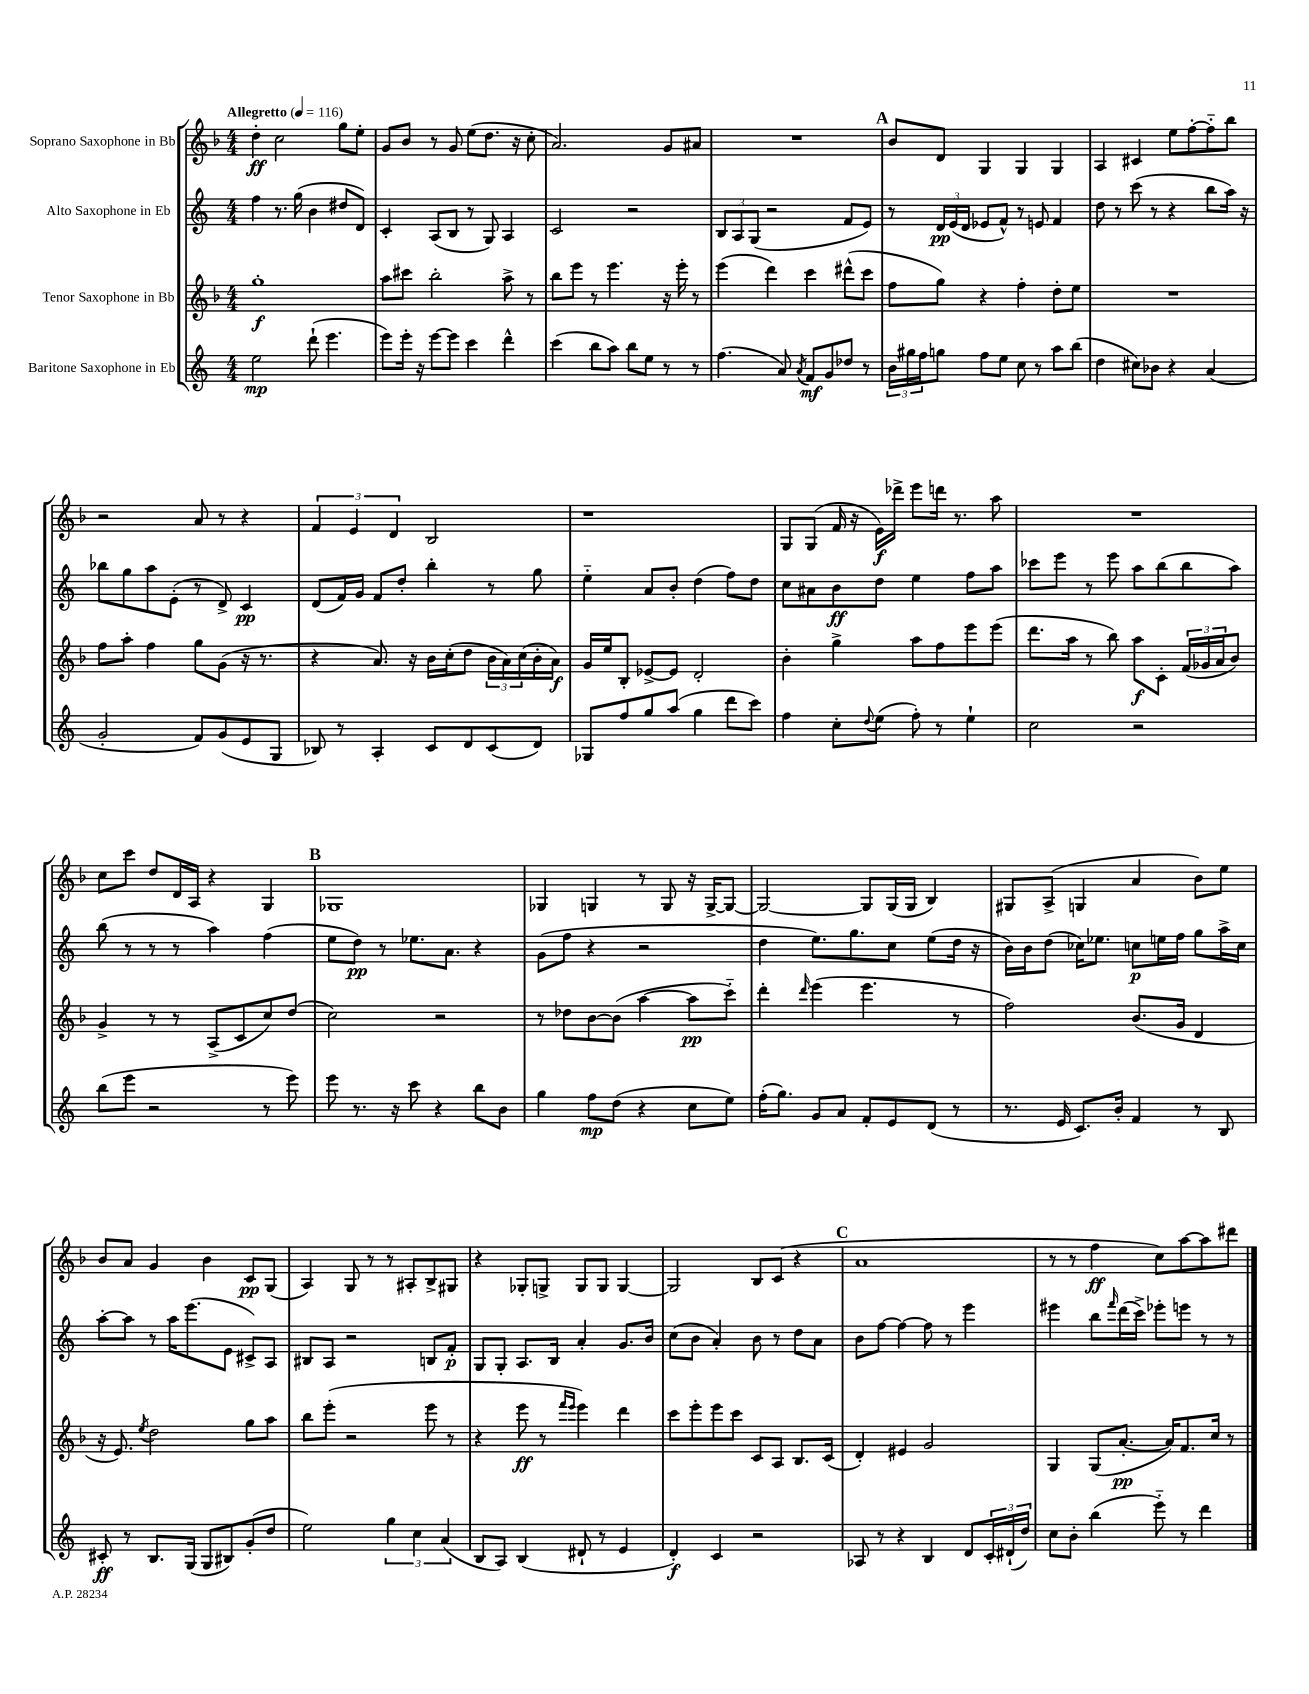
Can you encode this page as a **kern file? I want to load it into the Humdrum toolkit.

**kern	**dynam	**kern	**dynam	**kern	**dynam	**kern	**dynam
*part4	*part4	*part3	*part3	*part2	*part2	*part1	*part1
*staff4	*staff4	*staff3	*staff3	*staff2	*staff2	*staff1	*staff1
*I"Baritone Saxophone in Eb	*	*I"Tenor Saxophone in Bb	*	*I"Alto Saxophone in Eb	*	*I"Soprano Saxophone in Bb	*
*clefG2	*	*clefG2	*	*clefG2	*	*clefG2	*
*k[]	*	*k[b-]	*	*k[]	*	*k[b-]	*
*M4/4	*	*M4/4	*	*M4/4	*	*M4/4	*
*MM116	*	*MM116	*	*MM116	*	*MM116	*
=1	=1	=1	=1	=1	=1	=1	=1
!	!	!	!	!	!	!LO:TX:a:B:t=Allegretto	!
2ee\	mp	1gg'	f	4ff\	.	4dd'\	ff
.	.	.	.	8.r	.	2cc\	.
.	.	.	.	(16gg\	.	.	.
(8ddd`\	.	.	.	4b\	.	.	.
4.eee\	.	.	.	.	.	.	.
.	.	.	.	8dd#X/L	.	8gg\L	.
.	.	.	.	8d/J)	.	8ee'\J	.
=2	=2	=2	=2	=2	=2	=2	=2
8eee\L)	.	8aa\L	.	4c'/	.	8g/L	.
16eee'\Jk	.	8ccc#X\J	.	.	.	8b-/J	.
16r	.	.	.	.	.	.	.
[8eee\L	.	2bb-'\	.	(8A/L	.	8r	.
8eee\J]	.	.	.	8B/J	.	8g/	.
4ccc\	.	.	.	8r	.	(8ee\L	.
.	.	.	.	8G/)	.	8.dd\J	.
4ddd^^\	.	8aa^\	.	4A/	.	.	.
.	.	.	.	.	.	16r	.
.	.	8r	.	.	.	8cc'\	.
=3	=3	=3	=3	=3	=3	=3	=3
(4ccc\	.	8bb-\L	.	2c/	.	2.a/)	.
.	.	8eee\J	.	.	.	.	.
8bb\L	.	8r	.	.	.	.	.
8aa\J)	.	4.eee\	.	.	.	.	.
8bb\L	.	.	.	2r	.	.	.
8ee\J	.	.	.	.	.	.	.
8r	.	16r	.	.	.	8g/L	.
.	.	16eee'\	.	.	.	.	.
8r	.	8r	.	.	.	8a#X/J	.
=4	=4	=4	=4	=4	=4	=4	=4
(4.ff\	.	(4eee\	.	12B/L	.	1r	.
.	.	.	.	12A/	.	.	.
.	.	.	.	(12G/J	.	.	.
.	.	4ddd\)	.	2r	.	.	.
8a/)	.	.	.	.	.	.	.
8qa/	.	.	.	.	.	.	.
8f/L	mf	4ccc\	.	.	.	.	.
8g/	.	.	.	.	.	.	.
8dd-X/J	.	(8ddd#X^^\L	.	8f/L	.	.	.
8r	.	8ccc\J	.	8e/J)	.	.	.
!!LO:REH:place=s1:t=A
=5	=5	=5	=5	=5	=5	=5	=5
24b\LL	.	8ff\L	.	8r	.	8b-/L	.
24gg#X\	.	.	.	.	.	.	.
24ff\J	.	.	.	.	.	.	.
8ggn\J	.	8gg\J)	.	24d/LL	pp	8d/J	.
.	.	.	.	(24e/	.	.	.
.	.	.	.	24d/JJ	.	.	.
8ff\L	.	4r	.	8e-X/L	.	4G/	.
8ee\J	.	.	.	8f^^/J)	.	.	.
8cc\	.	4ff'\	.	8r	.	4G/	.
8r	.	.	.	8en/	.	.	.
8aa\L	.	8dd'\L	.	4f/	.	4G/	.
(8bb\J	.	8ee\J	.	.	.	.	.
=6	=6	=6	=6	=6	=6	=6	=6
4dd\	.	1r	.	8dd\	.	4A/	.
.	.	.	.	8r	.	.	.
8cc#X\L)	.	.	.	(8ccc\	.	4c#X/	.
8b-X\J	.	.	.	8r	.	.	.
4r	.	.	.	4r	.	8ee\L	.
.	.	.	.	.	.	[8ff'\	.
(4a/	.	.	.	8bb\L	.	8ff\]	.
.	.	.	.	16aa\Jk)	.	8bb-\J	.
.	.	.	.	16r	.	.	.
!!LO:LB:g=z
=7	=7	=7	=7	=7	=7	=7	=7
2g'/	.	8ff\L	.	8bb-X\L	.	2r	.
.	.	8aa'\J	.	8gg\	.	.	.
.	.	4ff\	.	8aa\	.	.	.
.	.	.	.	(8e'\J	.	.	.
8f/L)	.	8gg\L	.	8r	.	8a/	.
(8g/	.	(8g\J	.	8d^/)	.	8r	.
8e/	.	16r	.	4c/	pp	4r	.
.	.	8.r	.	.	.	.	.
8G/J	.	.	.	.	.	.	.
=8	=8	=8	=8	=8	=8	=8	=8
8B-X/)	.	4r	.	(8d/L	.	6f/	.
8r	.	.	.	16f/L)	.	.	.
.	.	.	.	.	.	6e/	.
.	.	.	.	16g/JJ	.	.	.
4A'/	.	8.a/)	.	8f/L	.	.	.
.	.	.	.	.	.	6d/	.
.	.	.	.	8dd'/J	.	.	.
.	.	16r	.	.	.	.	.
8c/L	.	16b-\LL	.	4bb'\	.	2B-/	.
.	.	(16cc'\J	.	.	.	.	.
8d/	.	8dd\J	.	.	.	.	.
(8c/	.	24b-\LL	.	8r	.	.	.
.	.	24a\)	.	.	.	.	.
.	.	(24cc\	.	.	.	.	.
8d/J)	.	16b-'\	.	8gg\	.	.	.
.	.	16a\JJ)	f	.	.	.	.
=9	=9	=9	=9	=9	=9	=9	=9
8G-X/L	.	16g/LL	.	4ee\	.	1r	.
.	.	16ee/J	.	.	.	.	.
8ff/	.	8B-'/J	.	.	.	.	.
8gg/	.	[8e-X^/L	.	8a/L	.	.	.
(8aa/J	.	8e-/J]	.	8b'/J	.	.	.
4gg\	.	2d'/	.	(4dd\	.	.	.
8ddd\L	.	.	.	8ff\L)	.	.	.
8ccc\J)	.	.	.	8dd\J	.	.	.
=10	=10	=10	=10	=10	=10	=10	=10
4ff\	.	4b-'\	.	8cc\L	.	8G/L	.
.	.	.	.	8a#X\	.	(8G/J	.
8cc'\L	.	4gg^\	.	8b\	ff	16f/	.
.	.	.	.	.	.	16r	.
8qqdd/	.	.	.	.	.	.	.
(8ee\J	.	.	.	8dd\J	.	16e\LL)	f
.	.	.	.	.	.	16ddd-X^\JJ	.
8ff'\)	.	8aa\L	.	4ee\	.	8eee\L	.
8r	.	8ff\	.	.	.	16dddn\Jk	.
.	.	.	.	.	.	8.r	.
4ee`\	.	8eee\	.	8ff\L	.	.	.
.	.	(8eee\J	.	8aa\J	.	8aa\	.
=11	=11	=11	=11	=11	=11	=11	=11
2cc\	.	8.ddd\L	.	8ccc-X\L	.	1r	.
.	.	.	.	8eee\J	.	.	.
.	.	16aa\Jk	.	.	.	.	.
.	.	8r	.	8r	.	.	.
.	.	8bb-\)	.	8eee\	.	.	.
2r	.	8aa\L	f	8aa\L	.	.	.
.	.	8c'\J	.	(8bb\	.	.	.
.	.	(24f/LL	.	8bb\	.	.	.
.	.	24g-X/	.	.	.	.	.
.	.	24a/J	.	.	.	.	.
.	.	8b-/J)	.	8aa\J)	.	.	.
!!LO:LB:g=z
=12	=12	=12	=12	=12	=12	=12	=12
(8bb\L	.	4g^/	.	(8bb\	.	8cc\L	.
8eee\J	.	.	.	8r	.	8ccc\J	.
2r	.	8r	.	8r	.	8dd/L	.
.	.	8r	.	8r	.	16d/L	.
.	.	.	.	.	.	16A/JJ	.
.	.	(8A^/L	.	4aa\)	.	4r	.
.	.	8c/	.	.	.	.	.
8r	.	8cc/)	.	(4ff\	.	4G/	.
8eee\)	.	(8dd/J	.	.	.	.	.
!!LO:REH:place=s1:t=B
=13	=13	=13	=13	=13	=13	=13	=13
8eee\	.	2cc\)	.	8ee\L	.	1G-X	.
8.r	.	.	.	8dd\J)	pp	.	.
.	.	.	.	8r	.	.	.
16r	.	.	.	.	.	.	.
8ccc\	.	.	.	8.ee-X\L	.	.	.
4r	.	2r	.	.	.	.	.
.	.	.	.	8.a\J	.	.	.
8bb\L	.	.	.	4r	.	.	.
8b\J	.	.	.	.	.	.	.
=14	=14	=14	=14	=14	=14	=14	=14
4gg\	.	8r	.	(8g\L	.	4G-X/	.
.	.	8dd-X\L	.	8ff\J	.	.	.
8ff\L	mp	[8b-\	.	4r	.	4Gn/	.
(8dd\J	.	(8b-\J]	.	.	.	.	.
4r	.	[4aa\	.	2r	.	8r	.
.	.	.	.	.	.	8G/	.
8cc\L	.	8aa\L]	pp	.	.	16r	.
.	.	.	.	.	.	[16G^/KL	.
8ee\J)	.	8ccc\J)	.	.	.	8G/J_	.
=15	=15	=15	=15	=15	=15	=15	=15
(16ff'\KL	.	4ddd'\	.	4dd\	.	2G/_	.
8.gg\J)	.	.	.	.	.	.	.
.	.	16qqddd/	.	.	.	.	.
8g/L	.	(4eee\	.	8.ee\L)	.	.	.
8a/J	.	.	.	.	.	.	.
.	.	.	.	8.gg\	.	.	.
8f'/L	.	4.eee\	.	.	.	8G/L]	.
8e/	.	.	.	8cc\J	.	(16G/L	.
.	.	.	.	.	.	16G/JJ	.
(8d/J	.	.	.	(8ee\L	.	4B-/)	.
8r	.	8r	.	16dd\Jk	.	.	.
.	.	.	.	16r	.	.	.
=16	=16	=16	=16	=16	=16	=16	=16
8.r	.	2ff\)	.	16b\LL)	.	8G#X/L	.
.	.	.	.	16b\J	.	.	.
.	.	.	.	(8dd\J	.	(8A^/J	.
16e/	.	.	.	.	.	.	.
8.c/L)	.	.	.	16cc-X\KL)	.	4Gn/	.
.	.	.	.	8.ee-X\J	.	.	.
16b'/Jk	.	.	.	.	.	.	.
4f/	.	(8.b-/L	.	8ccn\L	p	4a/	.
.	.	.	.	16een\L	.	.	.
.	.	16g/Jk	.	16ff\JJ	.	.	.
8r	.	4d/	.	8gg\L	.	8b-\L)	.
8B/	.	.	.	16aa^\L	.	8ee\J	.
.	.	.	.	16cc\JJ	.	.	.
!!LO:LB:g=z
=17	=17	=17	=17	=17	=17	=17	=17
8c#X'/	ff	16r	.	[8aa'\L	.	8b-/L	.
.	.	8.e/)	.	.	.	.	.
8r	.	.	.	8aa\J]	.	8a/J	.
.	.	8qee/	.	.	.	.	.
8.B/L	.	2dd\	.	8r	.	4g/	.
.	.	.	.	16aa\KL	.	.	.
(16G/Jk	.	.	.	(8.eee\	.	.	.
8G/L	.	.	.	.	.	4b-\	.
8B#X/)	.	.	.	8e\J	.	.	.
(8g'/	.	8gg\L	.	8c#X^/L)	.	8c/L	pp
8dd/J	.	8aa\J	.	8A/J	.	(8G/J	.
=18	=18	=18	=18	=18	=18	=18	=18
2ee\)	.	8bb-\L	.	8B#X/L	.	4A/)	.
.	.	(8eee'\J	.	8A/J	.	.	.
.	.	2r	.	2r	.	8G/	.
.	.	.	.	.	.	8r	.
6gg\	.	.	.	.	.	8r	.
.	.	.	.	.	.	8A#X'/L	.
6cc\	.	.	.	.	.	.	.
.	.	8eee\	.	8Bn/L	.	8B-^/	.
(6a/	.	.	.	.	.	.	.
.	.	8r	.	8f'/J	p	8G#X/J	.
=19	=19	=19	=19	=19	=19	=19	=19
8B/L	.	4r	.	8G/L	.	4r	.
8A/J)	.	.	.	8G'/J	.	.	.
(4B/	.	8eee\	ff	8.A/L	.	8G-X'/L	.
.	.	8r	.	.	.	8Gn^/J	.
.	.	.	.	16B/Jk	.	.	.
.	.	16qqfff/LL	.	.	.	.	.
.	.	16qqeee/JJ	.	.	.	.	.
8d#X`/	.	4eee\)	.	4a'/	.	8G/L	.
8r	.	.	.	.	.	8G/J	.
4e/	.	4ddd\	.	8.g/L	.	[4G/	.
.	.	.	.	16b/Jk	.	.	.
=20	=20	=20	=20	=20	=20	=20	=20
4d'/)	f	8ccc\L	.	(8cc\L	.	2G/]	.
.	.	8eee'\	.	8b\J	.	.	.
4c/	.	8eee\	.	4a'/)	.	.	.
.	.	8ccc\J	.	.	.	.	.
2r	.	8c/L	.	8b\	.	8B-/L	.
.	.	8A/J	.	8r	.	(8c/J	.
.	.	8.B-/L	.	8dd\L	.	4r	.
.	.	.	.	8a\J	.	.	.
.	.	(16c/Jk	.	.	.	.	.
!!LO:REH:place=s1:t=C
=21	=21	=21	=21	=21	=21	=21	=21
8A-X/	.	4d'/)	.	8b\L	.	1a	.
8r	.	.	.	[8ff\J	.	.	.
4r	.	4e#X/	.	4ff\_	.	.	.
4B/	.	2g/	.	8ff\]	.	.	.
.	.	.	.	8r	.	.	.
8d/L	.	.	.	4eee\	.	.	.
24c'/L	.	.	.	.	.	.	.
(24d#X`/	.	.	.	.	.	.	.
24dd/JJ)	.	.	.	.	.	.	.
=22	=22	=22	=22	=22	=22	=22	=22
8cc\L	.	4G/	.	4eee#X\	.	8r	.
8b'\J	.	.	.	.	.	8r	.
(4bb\	.	(8G/L	.	8bb\L	.	4ff\	ff
.	.	.	.	16qqfff/	.	.	.
.	.	[8.a'/J	pp	(16ddd\L	.	.	.
.	.	.	.	16ccc^\JJ)	.	.	.
8eee\)	.	.	.	8eee-X'\L	.	8cc\L)	.
.	.	16a/KL])	.	.	.	.	.
8r	.	8.f/	.	8eeen\J	.	[8aa\	.
4ddd\	.	.	.	8r	.	8aa\]	.
.	.	16cc/Jk	.	.	.	.	.
.	.	8r	.	8r	.	8ddd#X\J	.
==	==	==	==	==	==	==	==
*-	*-	*-	*-	*-	*-	*-	*-
